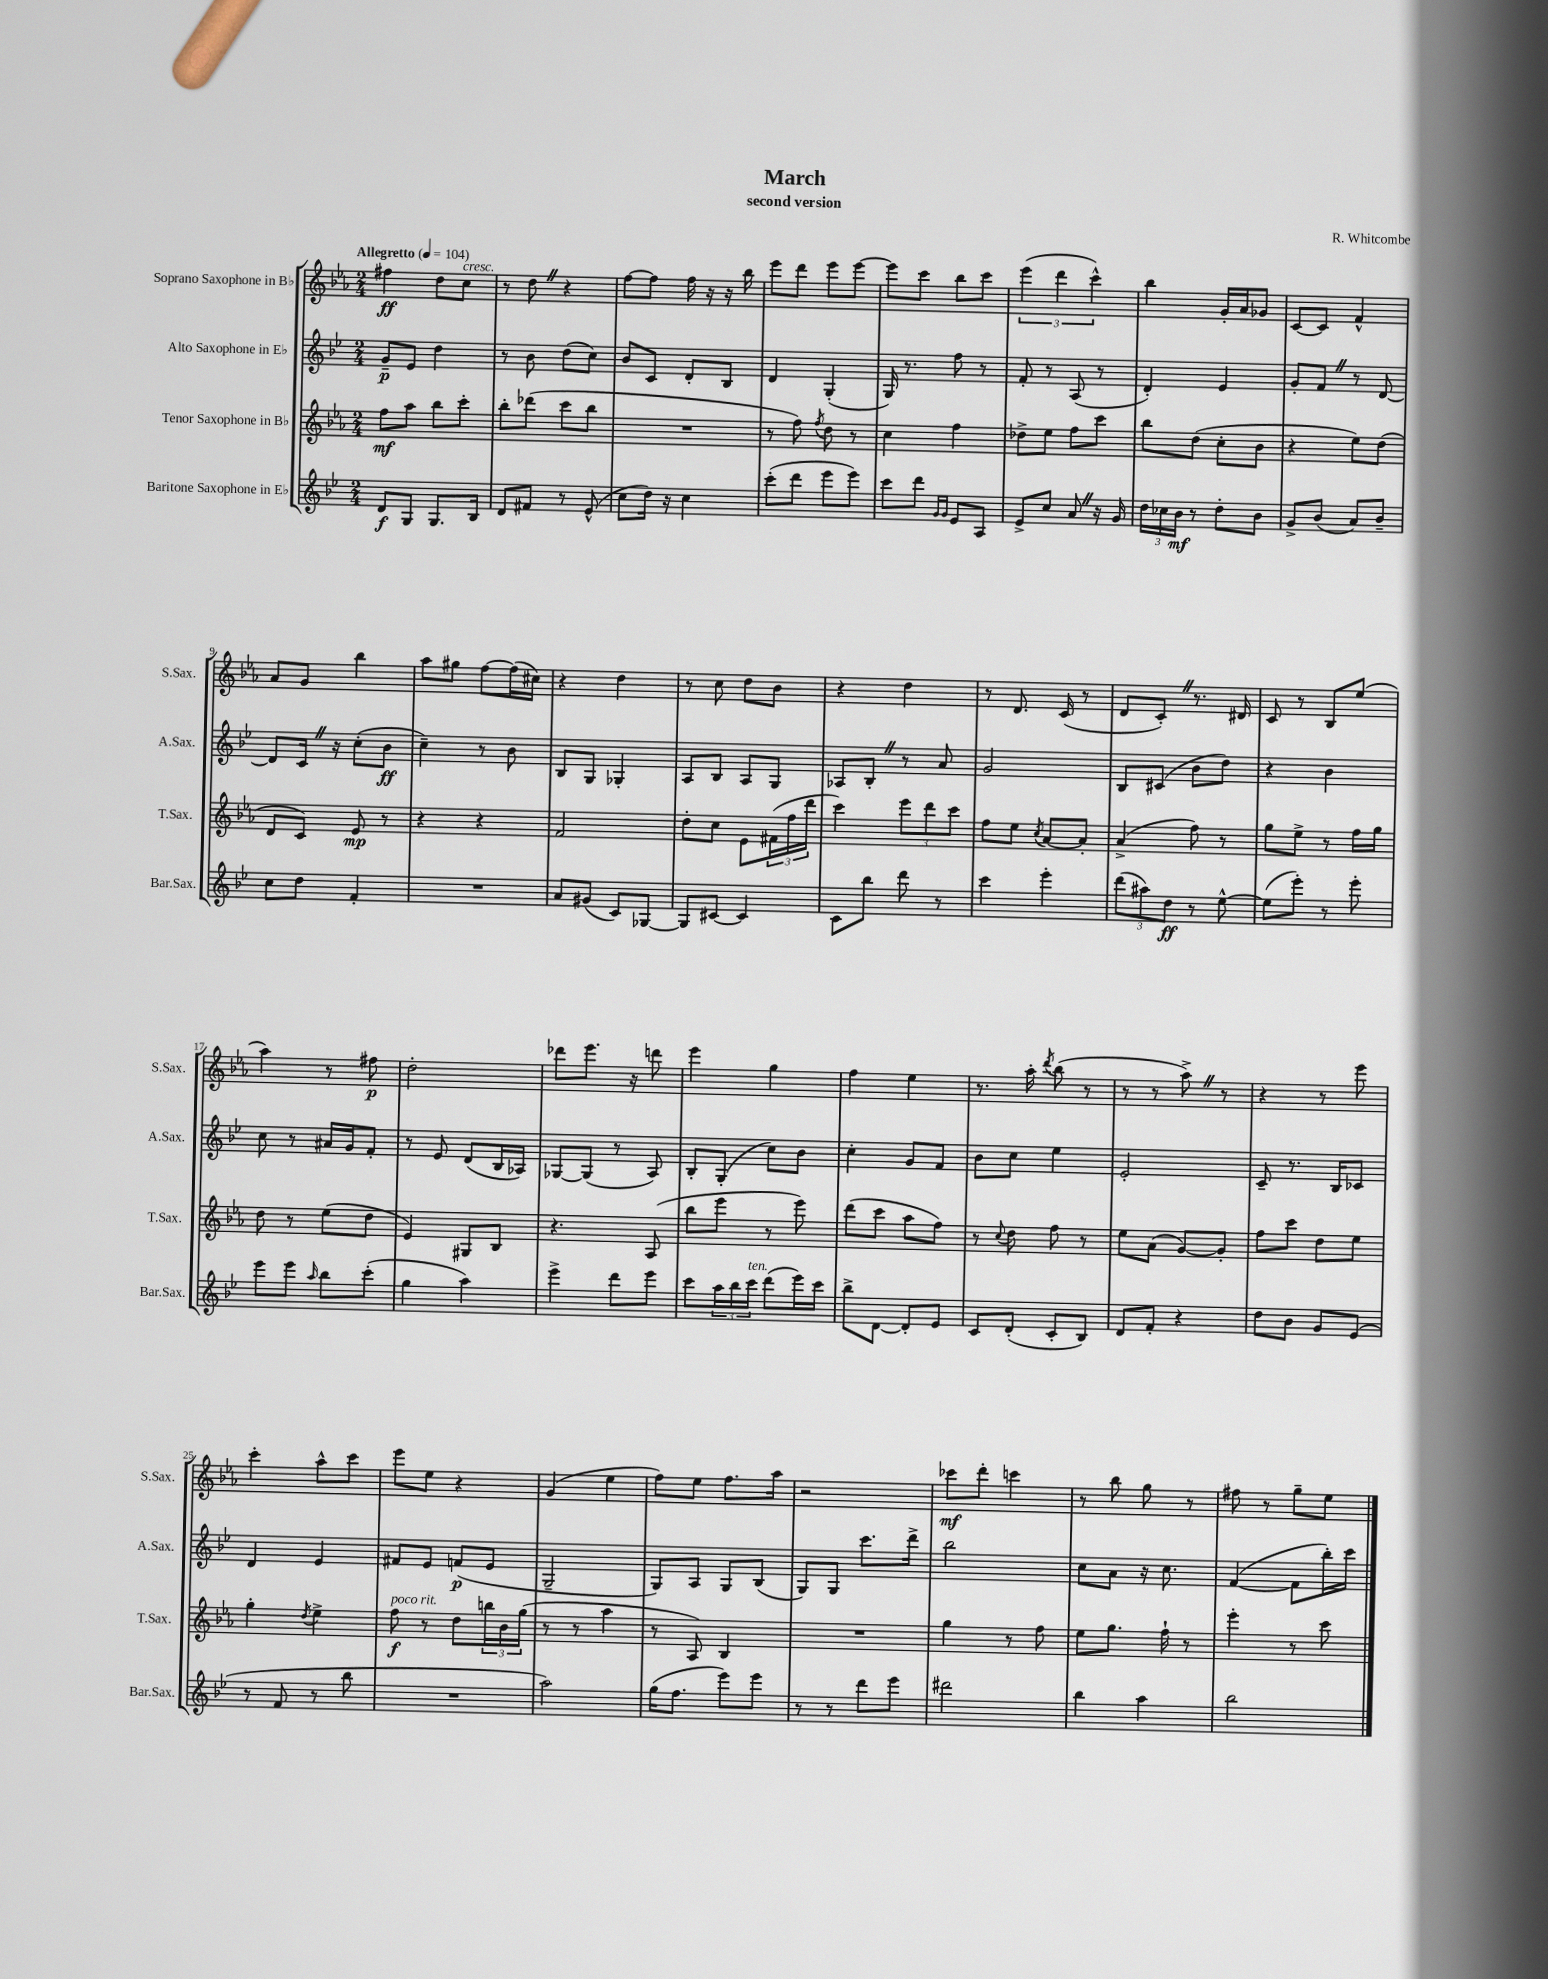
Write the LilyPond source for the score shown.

\header { title = "March" composer = "R. Whitcombe" subtitle = "second version" }
<<
\new StaffGroup <<
\new Staff = "s0" \with { instrumentName = "Soprano Saxophone in Bb" shortInstrumentName = "S.Sax." } {
    \clef treble \key ees \major \numericTimeSignature \time 2/4 \tempo "Allegretto" 4 = 104
    fis''4\ff d''8 c''8^\markup { \italic "cresc." } |
    r8 d''8 \once \override BreathingSign.text = \markup { \musicglyph "scripts.caesura.straight" } \breathe r4 |
    f''8~ f''8 f''16 r16 r16 bes''16 |
    ees'''8 d'''8 ees'''8 ees'''8~ |
    ees'''8 c'''8 bes''8 c'''8 |
    \tuplet 3/2 { ees'''4( d'''4 c'''4-^) } |
    bes''4 g'16-. aes'16 ges'8 |
    c'8~ c'8 f'4-^ |
    aes'8 g'8 bes''4 |
    aes''8 gis''8 f''8~ f''16( cis''16) |
    r4 d''4 |
    r8 c''8 d''8 bes'8 |
    r4 d''4 |
    r8 d'8. c'16( r8 |
    d'8 c'8-.) \once \override BreathingSign.text = \markup { \musicglyph "scripts.caesura.straight" } \breathe r8. dis'16 |
    c'8 r8 bes8 ees''8( |
    aes''4) r8 fis''8\p |
    d''2-. |
    des'''8 ees'''8. r16 d'''8 |
    ees'''4 g''4 |
    f''4 ees''4 |
    r8. aes''16-. \acciaccatura { d'''8 } bes''8( r8 |
    r8 r8 aes''8->) \once \override BreathingSign.text = \markup { \musicglyph "scripts.caesura.straight" } \breathe r8 |
    r4 r8 ees'''8 |
    c'''4-. aes''8-^ c'''8 |
    ees'''8 ees''8 r4 |
    g'4( ees''4 |
    f''8) ees''8 f''8. aes''16 |
    r2 |
    ces'''8\mf d'''8-. c'''4 |
    r8 bes''8 g''8 r8 |
    fis''8 r8 g''8-- ees''8 \bar "|." |
}
\new Staff = "s1" \with { instrumentName = "Alto Saxophone in Eb" shortInstrumentName = "A.Sax." } {
    \clef treble \key bes \major \numericTimeSignature \time 2/4
    g'8--\p ees'8 d''4 |
    r8 bes'8 d''8( c''8) |
    bes'8 c'8 d'8-. bes8 |
    d'4 g4-.( |
    g16) r8. f''8 r8 |
    f'8-. r8 a8( r8 |
    d'4-.) ees'4 |
    g'8-. f'8 \once \override BreathingSign.text = \markup { \musicglyph "scripts.caesura.straight" } \breathe r8 d'8~ |
    d'8 c'16 \once \override BreathingSign.text = \markup { \musicglyph "scripts.caesura.straight" } \breathe r16 c''8-.( bes'8\ff |
    c''4--) r8 bes'8 |
    bes8 g8 ges4-. |
    a8 bes8 a8 g8 |
    aes8 bes8-. \once \override BreathingSign.text = \markup { \musicglyph "scripts.caesura.straight" } \breathe r8 a'8 |
    g'2 |
    bes8 cis'8( bes'8 d''8) |
    r4 bes'4 |
    c''8 r8 ais'16 g'16 f'8-. |
    r8 ees'8 d'8( bes16 aes16) |
    ges8~ ges8( r8 a8) |
    bes8-. g8-.( c''8) bes'8 |
    c''4-. g'8 f'8 |
    bes'8 c''8 ees''4 |
    ees'2-. |
    c'8-- r8. bes16 ces'8 |
    d'4 ees'4 |
    fis'8 ees'8 f'8\p( ees'8 |
    g2-- |
    g8) a8 g8 bes8( |
    g8) g8 c'''8. d'''16-> |
    bes''2 |
    c''8 a'8 r16 c''8. |
    f'4~( f'8 bes''16-.) c'''16 \bar "|." |
}
\new Staff = "s2" \with { instrumentName = "Tenor Saxophone in Bb" shortInstrumentName = "T.Sax." } {
    \clef treble \key ees \major \numericTimeSignature \time 2/4
    f''8\mf aes''8 bes''8 c'''8-. |
    bes''8-. des'''8( c'''8 bes''8 |
    R2 |
    r8 f''8) \acciaccatura { f''8 } d''8 r8 |
    c''4 f''4 |
    des''8-> ees''8 f''8 c'''8 |
    bes''8 d''8( c''8-. bes'8 |
    r4 ees''8) d''8( |
    d'8 c'8) ees'8\mp r8 |
    r4 r4 |
    f'2 |
    d''8-. c''8 ees'8 \tuplet 3/2 { fis'16( f''16 d'''16 } |
    c'''4) \tuplet 3/2 { ees'''8 d'''8 c'''8 } |
    f''8 ees''8 \acciaccatura { c''8 } aes'8~ aes'8-. |
    aes'4->( f''8) r8 |
    g''8 ees''8-> r8 f''16 g''16 |
    d''8 r8 ees''8( d''8 |
    ees'4) gis8 bes8 |
    r4. aes8( |
    bes''8 ees'''8 r8 ees'''8) |
    d'''8( c'''8 aes''8 f''8) |
    r8 \appoggiatura { c''8 } d''8 f''8 r8 |
    ees''8 aes'8( g'8~) g'8-. |
    f''8 c'''8 d''8 ees''8 |
    g''4-. \acciaccatura { d''8 } ees''4-> |
    f''8\f^\markup { \italic "poco rit." } r8 d''8 \tuplet 3/2 { b''16 bes'16 g''16( } |
    r8 r8 aes''4 |
    r8 aes8) bes4 |
    R2 |
    g''4 r8 f''8 |
    ees''8 g''8. f''16-! r8 |
    ees'''4-. r8 c'''8 \bar "|." |
}
\new Staff = "s3" \with { instrumentName = "Baritone Saxophone in Eb" shortInstrumentName = "Bar.Sax." } {
    \clef treble \key bes \major \numericTimeSignature \time 2/4
    d'8\f g8 g8. bes16 |
    d'8 fis'8 r8 ees'8-^( |
    c''8 d''16) r16 c''4 |
    c'''8-.( d'''8 ees'''8 ees'''8) |
    c'''8 d'''8 \grace { g'16 g'16 } ees'8 a8 |
    ees'8-> c''8 a'8 \once \override BreathingSign.text = \markup { \musicglyph "scripts.caesura.straight" } \breathe r16 g'16 |
    \tuplet 3/2 { d''16 ces''16 bes'16\mf } r8 d''8-. bes'8 |
    g'8-> bes'8( a'8) bes'8-- |
    c''8 d''8 f'4-. |
    R2 |
    a'8 gis'8( c'8) ges8~ |
    ges8 cis'8~ cis'4 |
    c'8 bes''8 d'''8 r8 |
    c'''4 ees'''4-. |
    \tuplet 3/2 { d'''8( ais''8) d''8\ff } r8 ees''8~-^ |
    ees''8( ees'''8-.) r8 ees'''8-. |
    ees'''8 ees'''8 \grace { a''16 } bes''8 c'''8-.( |
    g''4 a''4) |
    ees'''4-> d'''8 ees'''8 |
    c'''8 \tuplet 3/2 { a''16 bes''16 c'''16^\markup { \italic "ten." } } d'''8( ees'''16) c'''16 |
    bes''8-> d'8~ d'8-. ees'8 |
    c'8 d'8-.( c'8-. bes8) |
    d'8 f'8-. r4 |
    d''8 bes'8 g'8 ees'8( |
    r8 f'8 r8 bes''8 |
    R2 |
    a''2) |
    g''16( f''8. ees'''8) ees'''8 |
    r8 r8 d'''8 ees'''8 |
    dis'''2 |
    bes''4 a''4 |
    bes''2 \bar "|." |
}
>>
>>
